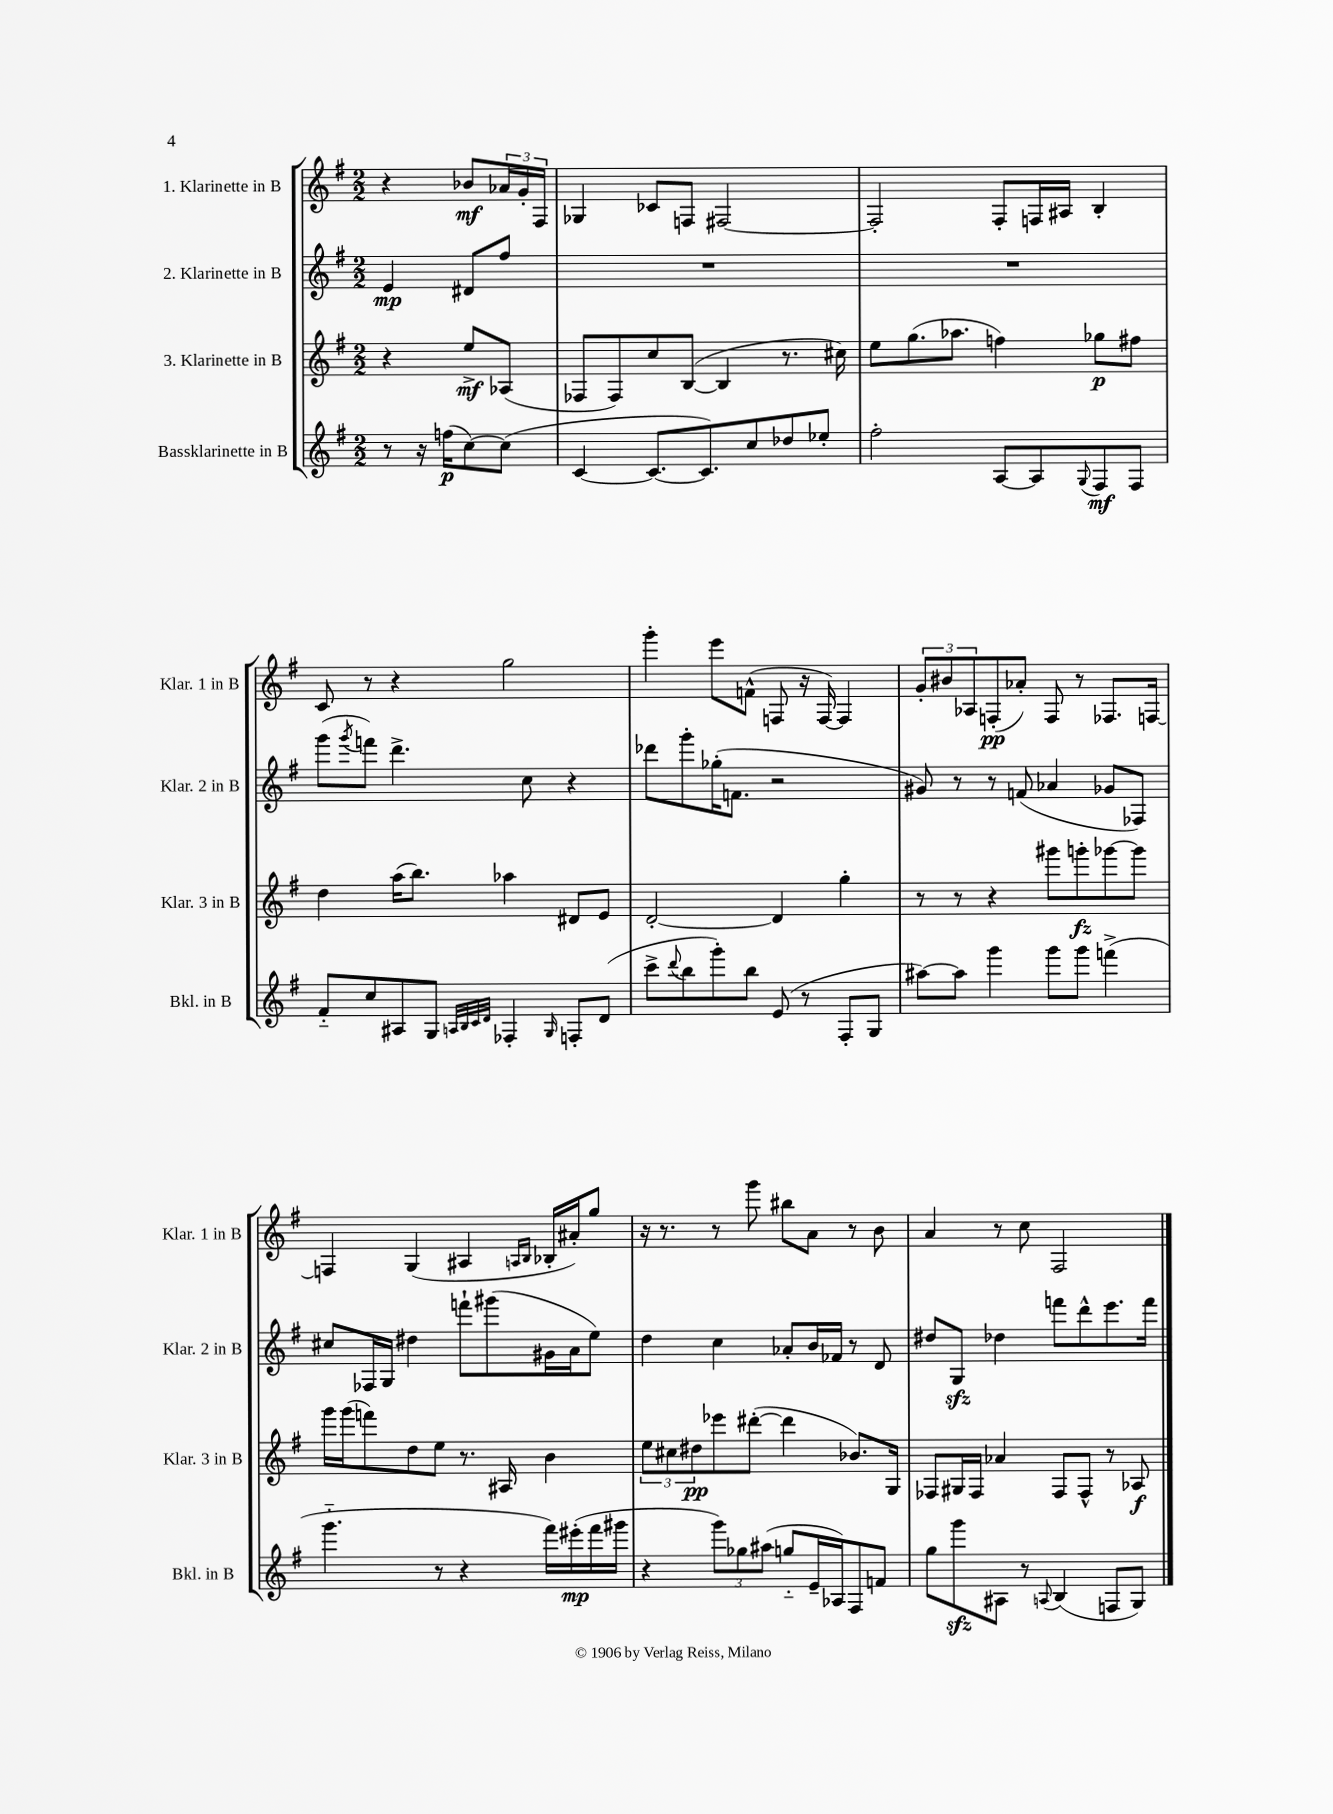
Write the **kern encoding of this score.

**kern	**kern	**kern	**kern
*staff4	*staff3	*staff2	*staff1
*clefG2	*clefG2	*clefG2	*clefG2
*k[f#]	*k[f#]	*k[f#]	*k[f#]
*M2/2	*M2/2	*M2/2	*M2/2
8r	4r	4e	4r
16r	.	.	.
(16ff	.	.	.
[8cc)	8ee^	8d#	8b-
(8cc]	(8A-	8ff#	24a-
.	.	.	24g'
.	.	.	24F#
=	=	=	=
[4c	8F-	1r	4G-
.	8F-)	.	.
8.c_	8cc	.	8c-
.	([8B	.	8F
8.c])	.	.	.
.	4B]	.	[2F#
8cc	.	.	.
8dd-	8.r	.	.
8ee-'	.	.	.
.	16cc#)	.	.
=	=	=	=
2ff#'	8ee	1r	2F#']
.	(8.gg	.	.
.	8.aa-	.	.
[8A	4ff)	.	8F#'
8A]	.	.	16F
.	.	.	16A#
8qqG	.	.	.
8F#	8gg-	.	4B'
8F#	8ff#	.	.
=	=	=	=
8f#'~	4dd	(8ggg	8c
.	.	8qggg	.
8cc	.	8fff)	8r
8A#	(16aa	4.ddd^	4r
.	8.bb)	.	.
8G	.	.	.
32qqA	.	.	.
32qqB	.	.	.
32qqc	.	.	.
32qqd	.	.	.
4F-'	4aa-	.	2gg
.	.	8cc	.
16qqG	.	.	.
8F'	8d#	4r	.
(8d	8e	.	.
=	=	=	=
8ccc^	[2d'	8ddd-	4ggg'
8qqddd	.	.	.
8bb	.	8ggg'	.
8ggg')	.	(16gg-'	8eee
.	.	8.f	.
8bb	.	.	(8f^^
(8e	4d]	2r	8F
8r	.	.	16r
.	.	.	[16F)
8F#'	4gg'	.	4F]
8G	.	.	.
=	=	=	=
[8aa#)	8r	8g#)	12g'
.	.	.	12b#
8aa#]	8r	8r	.
.	.	.	12A-
4ggg	4r	8r	(8F'
.	.	(8f	8a-')
8ggg	8ggg#	4a-	8F
8ggg	8ggg'	.	8r
(4fff^	[8ggg-	8g-	8.F-
.	8ggg-]	8F-)	.
.	.	.	[16F
=	=	=	=
4.ggg'~	16ggg	8cc#	4F]
.	(16ggg	.	.
.	8fff)	16F-	.
.	.	16G	.
.	8dd	4dd#	(4G
8r	8ee	.	.
4r	8.r	8fff`	4A#
.	.	(8ggg#	.
.	16A#	.	.
.	.	.	16qqA
.	.	.	16qqB
16fff#)	4b	16g#	16B-'
(16eee#'	.	16a	16a#')
16fff#	.	8ee)	8gg
16ggg#	.	.	.
=	=	=	=
4r	12ee	4dd	16r
.	.	.	8.r
.	12cc#	.	.
.	12dd#	.	.
12ggg)	8eee-	4cc	8r
12gg-	.	.	.
.	([8ddd#'	.	8ggg
(12aa#	.	.	.
8gg'~	4ddd#]	8a-'	8bb#
16e~	.	16b	8a
16A-)	.	16f-	.
8F#	8.b-)	8r	8r
8f	.	8d	8b
.	16G	.	.
=	=	=	=
8gg	8F-	8dd#	4a
8ggg	16G#	8G	.
.	16F-	.	.
8A#	4a-	4dd-	8r
8r	.	.	8cc
8qqA	.	.	.
(4B	8F-	8fff	2F#
.	8F-^^	8ddd^^	.
8F	8r	8.eee	.
8G)	8A-	.	.
.	.	16fff	.
==	==	==	==
*-	*-	*-	*-
